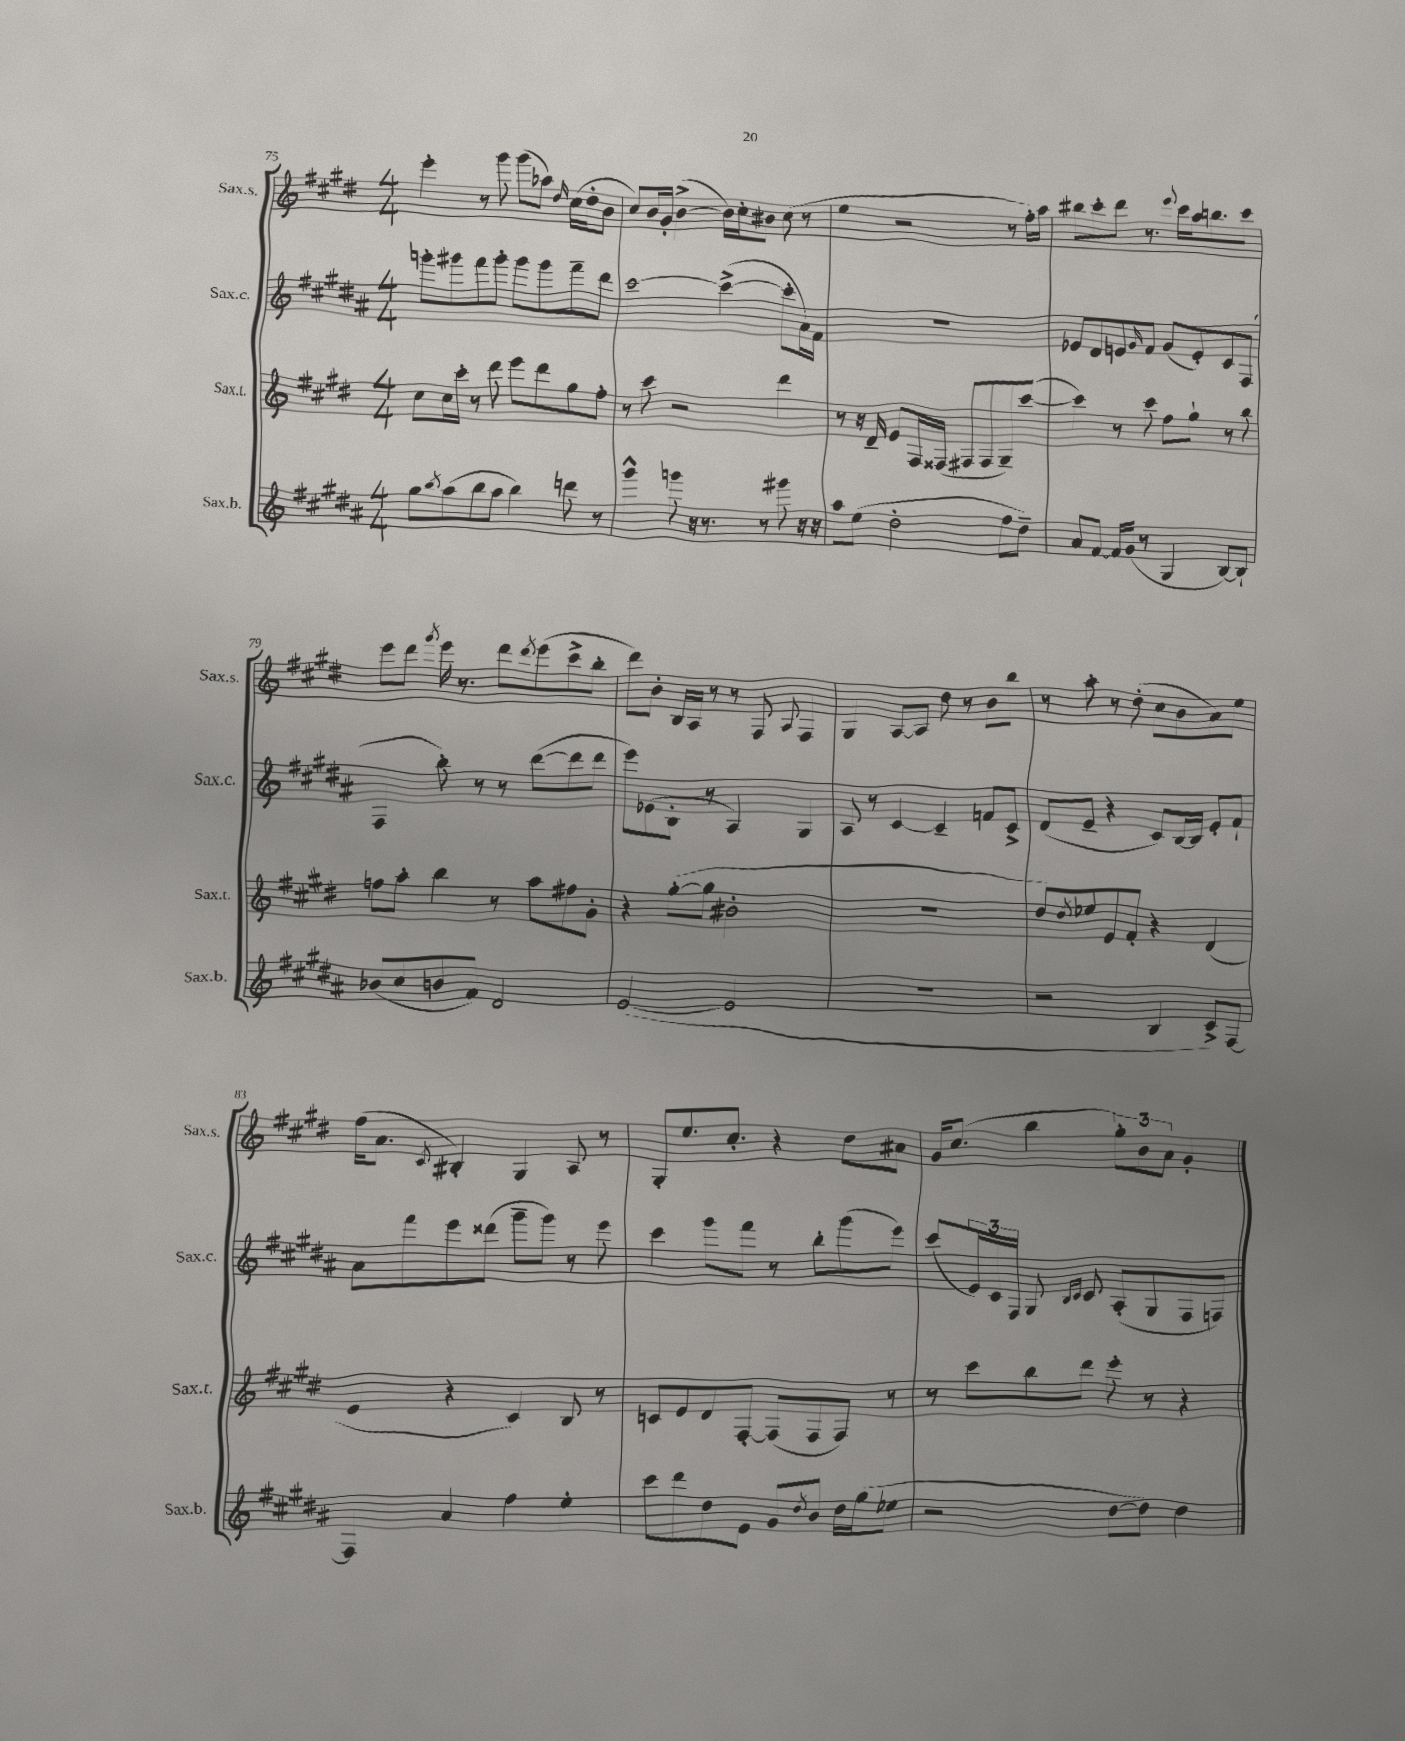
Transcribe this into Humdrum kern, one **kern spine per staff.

**kern	**kern	**kern	**kern
*staff4	*staff3	*staff2	*staff1
*clefG2	*clefG2	*clefG2	*clefG2
*k[f#c#g#d#a#]	*k[f#c#g#d#]	*k[f#c#g#d#a#]	*k[f#c#g#d#]
*M4/4	*M4/4	*M4/4	*M4/4
8gg#	8cc#	8ggg'	4eee'
8qbb	.	.	.
(8aa#	16cc#	8ggg#	.
.	16ccc#'	.	.
8bb	8r	8fff#	8r
8aa#	8ddd#	8ggg#'	8ggg#
4bb)	8eee	8ggg#	(8ggg#
.	8ddd#	8ggg#	8aa-)
.	.	.	16qqdd#
8ddd	8gg#	8fff#~	(16cc#
.	.	.	16dd#'
8r	8ff#'	8ddd#	8b
=	=	=	=
4ggg#^^	8r	[2ccc#	8cc#)
.	8ccc#	.	16b
.	.	.	16g#'
8ggg	2r	.	([4b^
16r	.	.	.
8.r	.	.	.
.	.	(4ccc#^_	16b])
.	.	.	16cc#'
8r	.	.	8b#
8ggg#	4ddd#	8ccc#']	(8cc#
16r	.	16a#)	8r
16r	.	16f#	.
=	=	=	=
8aa#	8r	1r	4ee
(8ee	16r	.	.
.	16d#~	.	.
2dd#'	8e	.	2r
.	16F#	.	.
.	(16F##	.	.
.	8F#	.	.
.	8F#	.	.
8ff#	8G#~)	.	8r
8dd#~)	([8ccc#	.	16ff#')
.	.	.	16aa
=	=	=	=
8a#	4ccc#])	8e-	8bb#
[8f#	.	8d#	8ccc#'
16f#]	8r	8e	8ddd#
(16g#	.	.	.
.	.	16qqg#	.
8r	8ccc#	8f#	8.r
4G#	8ff#	(8g#	.
.	.	.	8qqeee
.	.	.	16ccc#
.	8gg#`	8e')	16aa
.	.	.	8.bb
[8B)	8r	8c#	.
8B`]	8bb	(8F#	8ccc#
=	=	=	=
(8b-	8ff	4F#	8eee
8cc#	8aa'	.	8ddd#
.	.	.	8qggg#
8b	4bb	8bb')	16eee
.	.	.	8.r
8f#)	.	8r	.
2d#	8r	8r	8ddd#
.	.	.	8qddd#
.	8aa	([8ddd#	(8eee
.	8ff#	8ddd#]	8ccc#^
.	8g#'	8ddd#	8bb'
=	=	=	=
([2e	4r	8eee)	8ddd#)
.	.	(8e-	8b'
.	([8gg#'	8B'	16B
.	.	.	16A
.	8gg#]	8r	8r
2e]	2b#'	4A#)	8r
.	.	.	8F#
.	.	.	8qqA
.	.	4G#	4F#
=	=	=	=
1r	1r	8A#	4G#
.	.	8r	.
.	.	[4c#	[8A
.	.	.	8A]
.	.	4c#~]	8dd#
.	.	.	8r
.	.	8f	8b
.	.	8c#^	8bb
=	=	=	=
2r	8dd#)	(8d#	8r
.	8qdd#	.	.
.	8ee-	8e~	8aa'
.	8e	4r	8r
.	8f#'	.	(8dd#'
4B	4r	8c#)	8cc#
.	.	[16B	8b
.	.	16B]	.
8c#^)	(4d#	8e'	8a)
[8F#	.	8f#`	8ee
=	=	=	=
4F#]	4e	8a#	(16ff#
.	.	.	8.a
.	.	8fff#	.
.	.	.	8qc#
4a#	4r	8eee	4B#')
.	.	(8ddd##	.
4ff#	4c#)	8ggg#~	4G#
.	.	8ggg#)	.
4ee'	8B	8r	8A
.	8r	8eee	8r
=	=	=	=
8ccc#	8c	4ccc#	8G#'
8ddd#	8e	.	8.ee
8dd#	8d#	8ggg#	.
.	.	.	8.cc#'
8e	[8F#'	8fff#	.
8g#	(8F#]	8r	4r
8qdd#	.	.	.
8b	8F#	8bb'	.
16dd#	8F#)	(8ggg#	8dd#
(16gg#	.	.	.
8ee-	8r	8eee)	8a#
=	=	=	=
2r	8r	(8ccc#	16g#
.	.	.	(8.cc#
.	8ccc#	24e)	.
.	.	24c#	.
.	.	24F#	.
.	8bb	8G#	4bb
.	.	16qqB	.
.	.	16qqc#	.
.	8ddd#	8c#	.
[8dd#	8eee'	(8A#'	12gg#')
.	.	.	12b
8dd#])	8r	8G#	.
.	.	.	12a
4dd#	4r	8F#	4g#'
.	.	8F)	.
==	==	==	==
*-	*-	*-	*-
